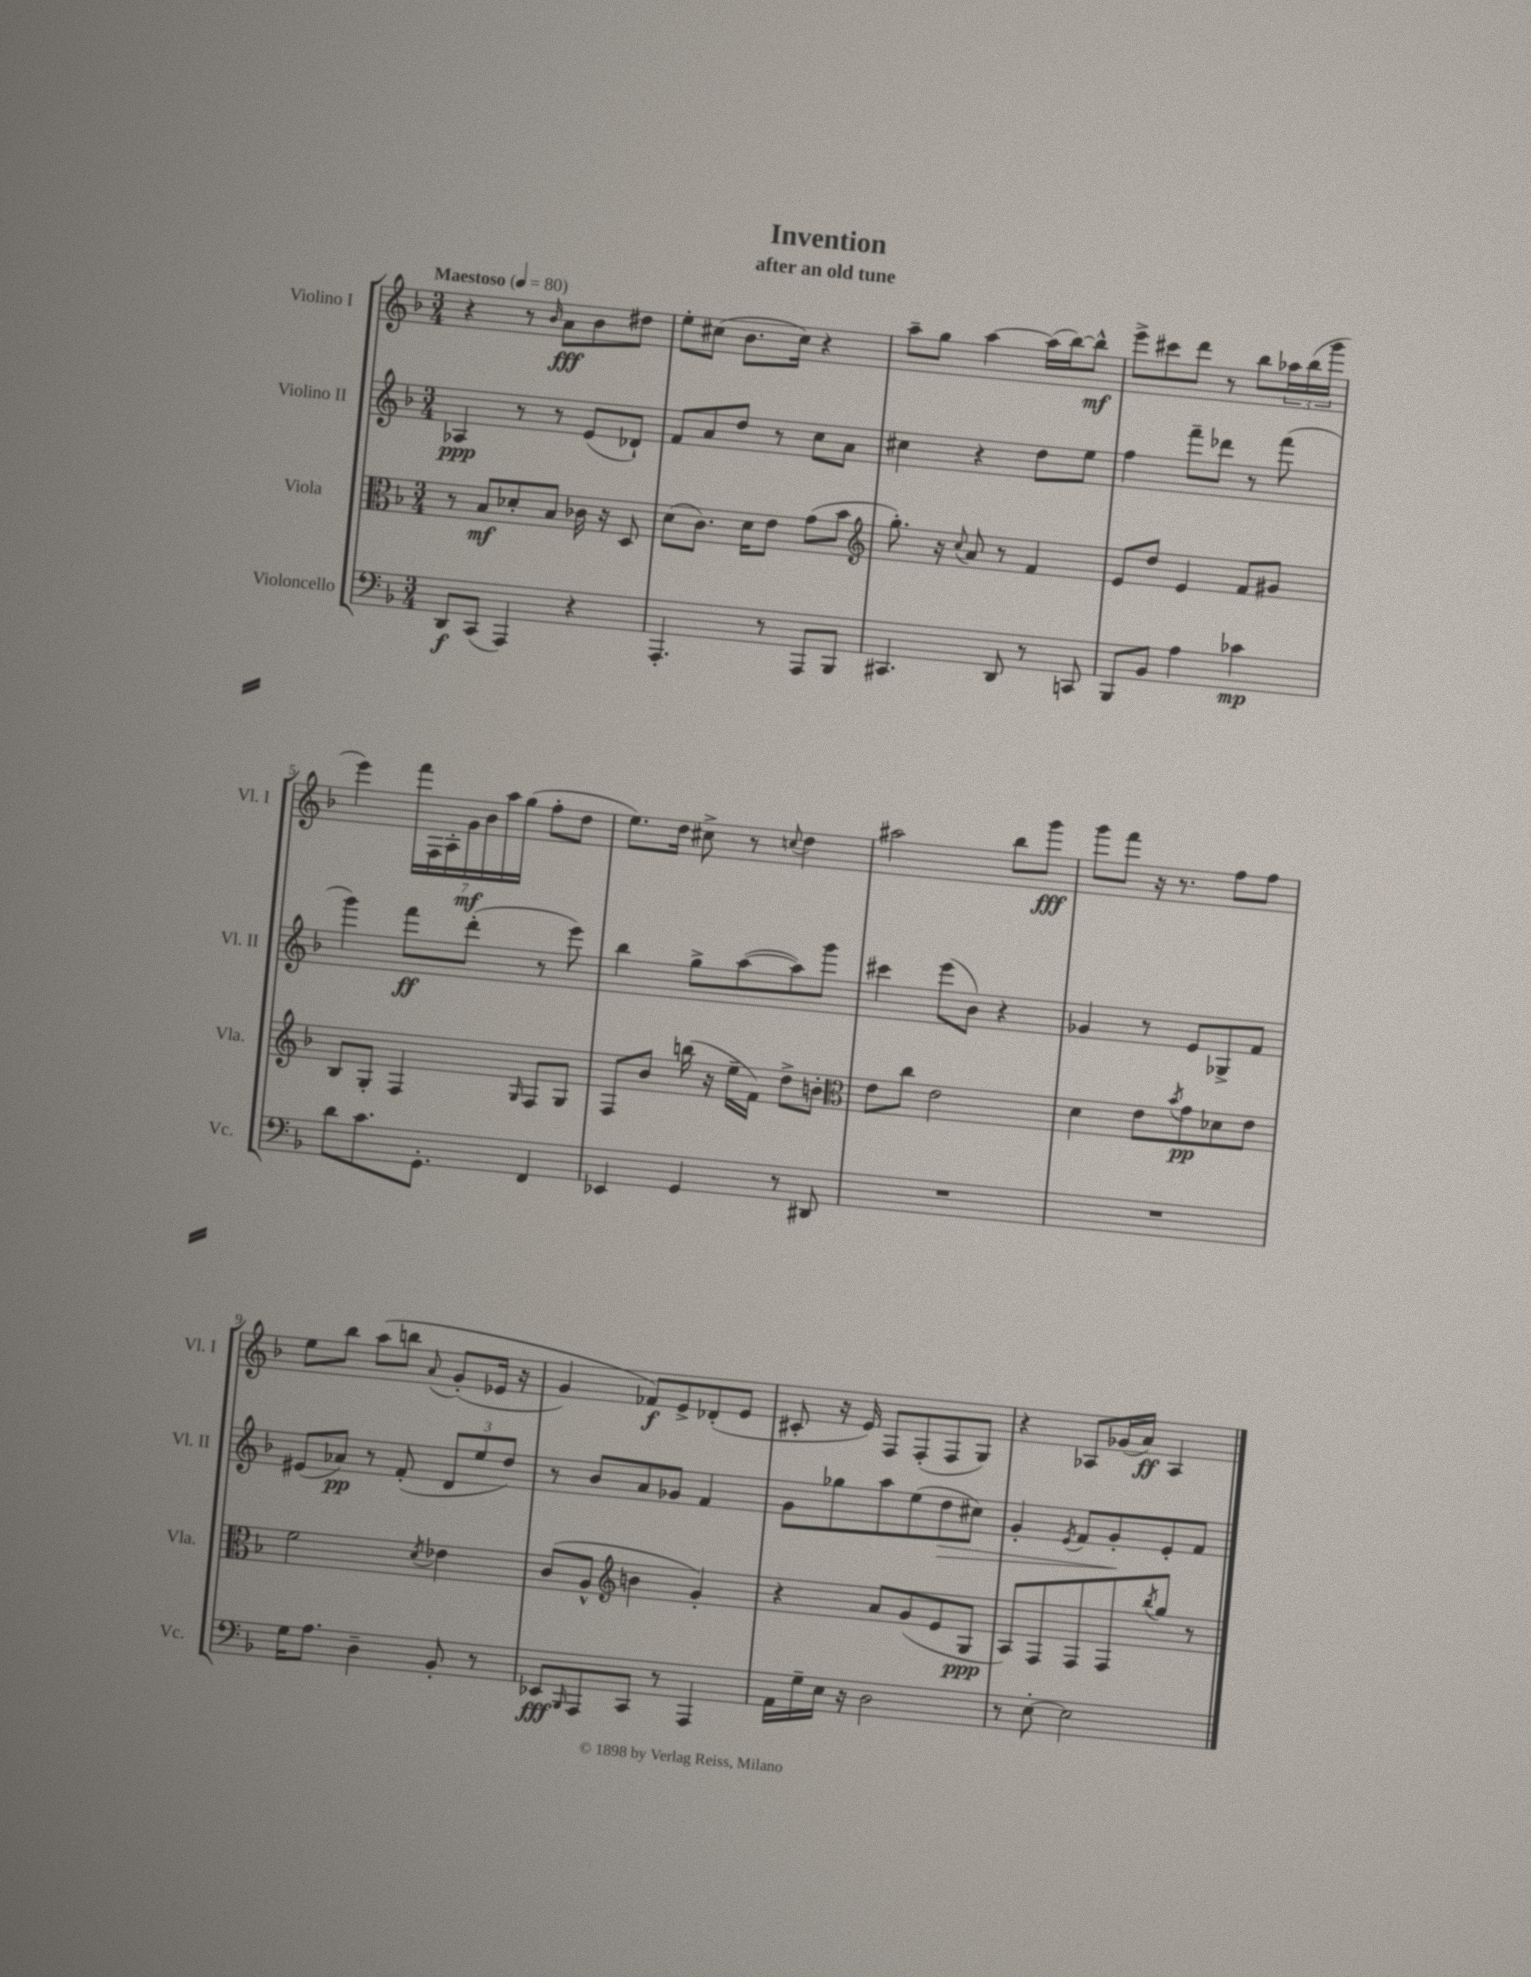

**kern	**kern	**kern	**kern
*staff4	*staff3	*staff2	*staff1
*clefF4	*clefC3	*clefG2	*clefG2
*k[b-]	*k[b-]	*k[b-]	*k[b-]
*M3/4	*M3/4	*M3/4	*M3/4
*MM80	*MM80	*MM80	*MM80
8DD	8r	4A-	4r
(8CC	8B-	.	.
4AAA)	8d-'	8r	8r
.	.	.	16qqb-
.	8B-	8r	8a
4r	16c-	(8e	8b-
.	16r	.	.
.	8D	8d-`)	8dd#
=	=	=	=
4.AAA'	(8d	8f	8ee'
.	8.c)	8a	(8cc#
.	.	8dd	8.b-
.	16d	.	.
8r	8e	8r	.
.	.	.	16cc#)
8AAA	(8g	8cc	4r
8BBB-	8b-	8a	.
=	=	=	=
*	*clefG2	*	*
4.CC#	8.gg')	4cc#	8aa~
.	.	.	8gg
.	16r	.	.
.	8qqcc	.	.
.	8a	4r	[4aa
8DD	8r	.	.
8r	4f	8dd	(16aa]
.	.	.	[16bb-)
8CC	.	8ee	8bb-^^]
=	=	=	=
8BBB-	8e	4ff	8eee^
8BB-	8dd	.	8ccc#
4A	4e	8fff~	8ddd
.	.	8ddd-	8r
4c-	8f	8r	8bb-
.	8g#	(8fff	24aa-
.	.	.	(24bb-
.	.	.	24ggg
=	=	=	=
8d	8B-	4ggg)	4eee)
8.c	8G'	.	.
.	4F	8fff	28fff
.	.	.	28F
8.GG'	.	.	.
.	.	.	28A'
.	.	.	28g
.	.	(8ddd'	.
.	.	.	28b-
.	.	.	28aa
.	.	.	(28gg
.	16qqG	.	.
4FF	8F	8r	8ff'
.	8G	8eee)	8dd
=	=	=	=
4EE-	8F	4bb-	8.ee)
.	8b-	.	.
.	.	.	16dd
4GG	(16bb	8gg^	8cc#^
.	16r	.	.
.	16ee~	([8aa	8r
.	16f)	.	.
.	.	.	8qqcc
8r	8dd^	8aa])	4dd
8DD#	8b'	8ggg	.
=	=	=	=
*	*clefC3	*	*
2.r	8e	4ccc#	2aa#
.	8cc	.	.
.	2e	(8eee	.
.	.	8b-)	.
.	.	4r	8bb-
.	.	.	8ggg
=	=	=	=
2.r	4d	4g-	8ggg
.	.	.	8fff
.	8e	8r	16r
.	.	.	8.r
.	8qb-	.	.
.	8g	8e	.
.	8d-	8G-^	8ff
.	8e	8f	8ff
=	=	=	=
16G	2f	(8e#	8ee
8.A	.	.	.
.	.	8a-)	8bb-
4D~	.	8r	&(8aa
.	.	(8f'	8bb
.	8qd	.	8qqa
8BB-'	4e-	12d	(8g'
.	.	12ee	.
8r	.	.	16e-
.	.	12dd)	.
.	.	.	16r
=	=	=	=
8EE-	(8c	8r	4g)
16qqBBB-	.	.	.
8AAA	8A^^	8b-	.
*	*clefG2	*	*
8CC	4b	8a	8f-&)
8r	.	8g-	8e^
4AAA	4g')	4f	(8d-'
.	.	.	8e
=	=	=	=
16AA	4r	8g	8c#'
16G~	.	.	.
16E	.	8gg-	16r
16r	.	.	16e)
2D	8a	8aa	8F
.	(8g	(8ee	(8F'
.	8e	8dd	8F
.	8G	8cc#)	8G)
=	=	=	=
8r	8A)	4g'	4r
[8E'	8F	.	.
.	.	8qe	.
2E]	8F	8f	8A-
.	8F	8g'	(16g-
.	.	.	16a)
.	8qbb-	.	.
.	8gg	8e'	4A-
.	8r	8f	.
==	==	==	==
*-	*-	*-	*-
